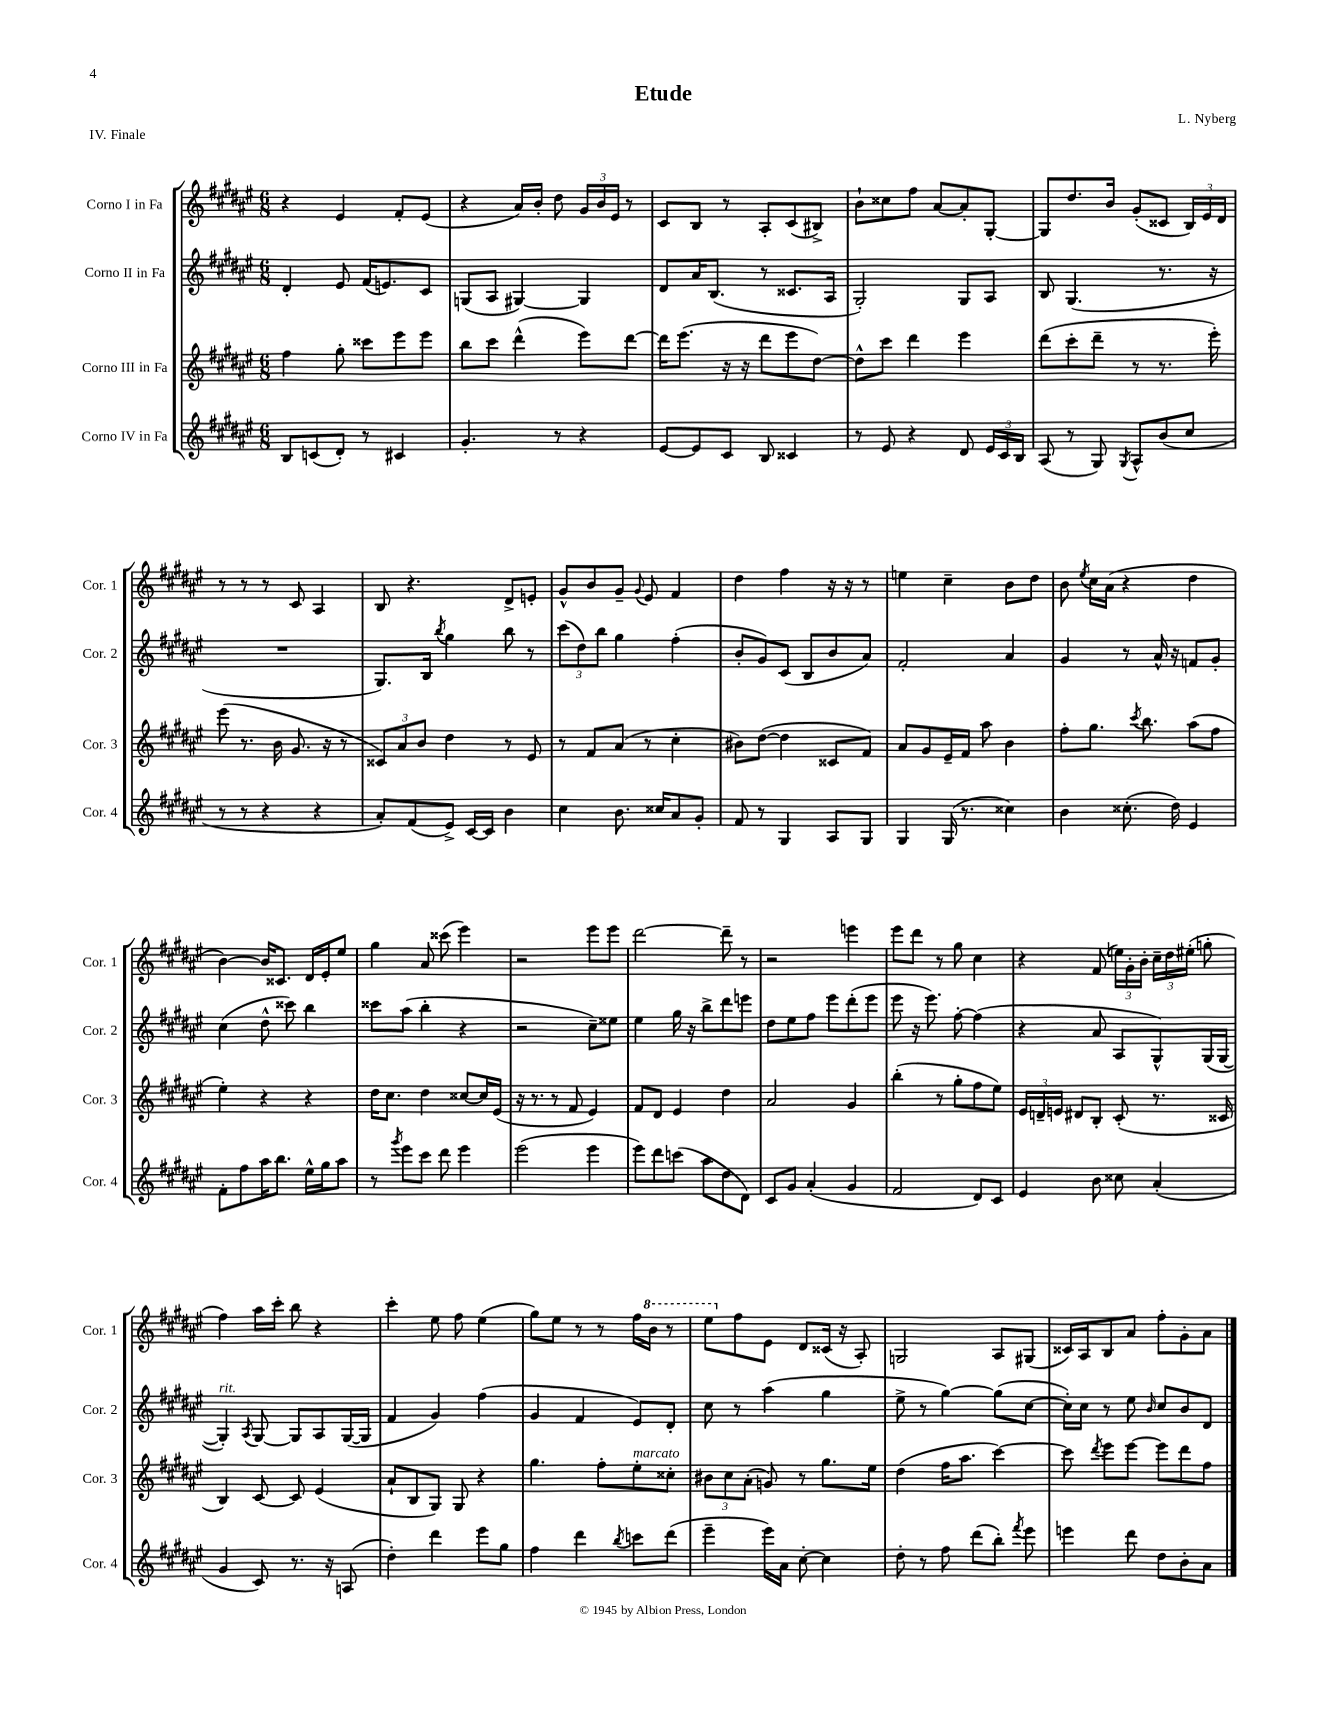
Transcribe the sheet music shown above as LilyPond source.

\header { title = "Etude" composer = "L. Nyberg" piece = "IV. Finale" }
<<
\new StaffGroup <<
\new Staff = "s0" \with { instrumentName = "Corno I in Fa" shortInstrumentName = "Cor. 1" } {
    \clef treble \key fis \major \numericTimeSignature \time 6/8
    \autoBeamOff r4 eis'4 fis'8[-. eis'8]( |
    r4 ais'16[) b'16]-. dis''8 \tuplet 3/2 { gis'16[ b'16 eis'16] } r8 |
    cis'8[ b8] r8 ais8[-. cis'8( bis8]->) |
    b'8[-! cisis''8 fis''8] ais'8[~ ais'8-. gis8]~-. |
    gis8[ dis''8. b'16] gis'8[-.( cisis'8] \tuplet 3/2 { b16[) eis'16 dis'16] } |
    r8 r8 r8 cis'8 ais4 |
    b8 r4. dis'8[-> e'8]-. |
    gis'8[-^ b'8 gis'8]-- \appoggiatura { gis'8 } eis'8 fis'4 |
    dis''4 fis''4 r16 r16 r8 |
    e''4 cis''4-- b'8[ dis''8] |
    b'8 \acciaccatura { eis''8 } cis''16[ ais'16]( r4 dis''4 |
    b'4~) b'16[ cisis'8.] dis'16[ eis'16-. eis''8] |
    gis''4 ais'8 cisis'''8( eis'''4) |
    r2 eis'''8[ eis'''8] |
    dis'''2~ dis'''8-- r8 |
    r2 e'''4 |
    eis'''8[ dis'''8] r8 gis''8 cis''4 |
    r4 fis'8( \tuplet 3/2 { e''16[) gis'16-. b'16]-. } \tuplet 3/2 { cis''16[-- dis''16 eis''16]-.( } g''8-. |
    fis''4) ais''16[ cis'''16]-. b''8 r4 |
    cis'''4-. eis''8 fis''8 eis''4( |
    gis''8[) eis''8] r8 r8 fis''16[ \ottava #1 b''16] r8 |
    eis'''8[ \ottava #0 fis''8 eis'8] dis'8[ cisis'16]( r16 ais8-.) |
    g2 ais8[ gis8]( |
    cisis'16[) ais16 b8 ais'8] fis''8[-. gis'8-. ais'8] \bar "|." |
}
\new Staff = "s1" \with { instrumentName = "Corno II in Fa" shortInstrumentName = "Cor. 2" } {
    \clef treble \key fis \major \numericTimeSignature \time 6/8
    \autoBeamOff dis'4-. eis'8 fis'16[( e'8.) cis'8] |
    g8[( ais8] gis4~) gis4 |
    dis'8[ ais'16 b8.]( r8 cisis'8.[ ais16] |
    gis2-.) gis8[ ais8] |
    b8 gis4.( r8. r16 |
    R2. |
    gis8.[) b16] \acciaccatura { b''8 } gis''4 b''8 r8 |
    \tuplet 3/2 { cis'''8[( dis''8) b''8] } gis''4 fis''4-.( |
    b'8[-. gis'8) cis'8]( b8[ b'8 ais'8]) |
    fis'2-. ais'4 |
    gis'4 r8 ais'16-^ r16 f'8[ gis'8]-. |
    cis''4( dis''8-^ cisis'''8) b''4 |
    cisis'''8[ ais''8]( b''4-. r4 |
    r2 cis''8[--) eisis''8] |
    eis''4 gis''16 r16 b''8[-> dis'''8 e'''8] |
    dis''8[ eis''8 fis''8] eis'''8[ dis'''8-.( eis'''8] |
    eis'''8 r16 eis'''8.) fis''8~-. fis''4( |
    r4 ais'8 ais8[ gis8-^) gis16( gis16]~ |
    gis4-.^\markup { \italic "rit." }) \acciaccatura { ais8 } gis8~ gis8[ ais8 gis16~( gis16] |
    fis'4 gis'4) fis''4( |
    gis'4 fis'4 eis'8[) dis'8]-. |
    cis''8 r8 ais''4( gis''4 |
    eis''8-> r8 gis''4~) gis''8[( cis''8]~ |
    cis''16[-.) cis''16] r8 eis''8 \grace { b'16 } cis''8[ b'8 dis'8] \bar "|." |
}
\new Staff = "s2" \with { instrumentName = "Corno III in Fa" shortInstrumentName = "Cor. 3" } {
    \clef treble \key fis \major \numericTimeSignature \time 6/8
    \autoBeamOff fis''4 gis''8-. cisis'''8[ eis'''8 eis'''8] |
    b''8[ cis'''8] dis'''4-^( eis'''8[) dis'''8]~ |
    dis'''16[ eis'''8.]( r16 r16 dis'''8[ eis'''8 dis''8]~) |
    dis''8[-^ cis'''8] dis'''4 eis'''4 |
    dis'''8[( cis'''8-. dis'''8]-- r8 r8. eis'''16-.) |
    eis'''8( r8. b'16 gis'8. r16 r8 |
    \tuplet 3/2 { cisis'8[) ais'8 b'8] } dis''4 r8 eis'8 |
    r8 fis'8[ ais'8]( r8 cis''4-. |
    bis'8[) dis''8]~( dis''4 cisis'8[ fis'8]) |
    ais'8[ gis'8 eis'16-- fis'16] ais''8 b'4 |
    fis''8[-. gis''8.] \acciaccatura { cis'''8 } b''8. ais''8[( fis''8] |
    eis''4-.) r4 r4 |
    dis''16[ cis''8.] dis''4 cisis''8[~ cisis''16 eis'16]( |
    r16 r8. r8 fis'8 eis'4) |
    fis'8[ dis'8] eis'4 dis''4 |
    ais'2 gis'4 |
    b''4-.( r8 gis''8[-. fis''8 eis''8]) |
    \tuplet 3/2 { eis'16[ d'16-- e'16] } dis'8[ b8]-. cis'8-.( r8. cisis'16 |
    b4) cis'8~ cis'8 eis'4( |
    ais'8[-! b8 gis8]) gis8 r4 |
    gis''4. fis''8[-. eis''8-.^\markup { \italic "marcato" } cisis''8]-. |
    \tuplet 3/2 { bis'8[ cis''8 ais'8]-.( } g'8) r8 gis''8.[ eis''16] |
    dis''4( fis''16[ ais''8.] cis'''4~) |
    cis'''8 \acciaccatura { dis'''8 } eis'''8[ eis'''8]~ eis'''8[ dis'''8 fis''8] \bar "|." |
}
\new Staff = "s3" \with { instrumentName = "Corno IV in Fa" shortInstrumentName = "Cor. 4" } {
    \clef treble \key fis \major \numericTimeSignature \time 6/8
    \autoBeamOff b8[ c'8( dis'8]-.) r8 cis'4 |
    gis'4.-. r8 r4 |
    eis'8[~ eis'8 cis'8] b8 cisis'4 |
    r8 eis'8 r4 dis'8 \tuplet 3/2 { eis'16[ cis'16 b16] } |
    ais8( r8 gis8) \acciaccatura { gis8 } ais8[-^ b'8( cis''8] |
    r8 r8 r4 r4 |
    ais'8[-.) fis'8( eis'8]->) cis'16[~ cis'16] b'4 |
    cis''4 b'8. cisis''16[ ais'8 gis'8]-. |
    fis'8 r8 gis4 ais8[ gis8] |
    gis4 gis16( r8. cisis''4) |
    b'4 cisis''8.-.( dis''16) eis'4 |
    fis'8[-. fis''8 ais''16 b''8.] eis''16[-^ gis''16 ais''8] |
    r8 \acciaccatura { gis'''8 } eis'''8[ cis'''8] dis'''8 eis'''4 |
    eis'''2( eis'''4 |
    eis'''8[) dis'''8 c'''8]( ais''8[ dis''8 dis'8]) |
    cis'8[ gis'8] ais'4-.( gis'4 |
    fis'2 dis'8[) cis'8] |
    eis'4 b'8 cisis''8 ais'4-.( |
    gis'4 cis'8) r8. r16 a8( |
    dis''4-.) dis'''4 eis'''8[ gis''8] |
    fis''4 dis'''4 \acciaccatura { b''8 } c'''8[ dis'''8]( |
    eis'''4-- eis'''16[) ais'16] cis''8~-. cis''4 |
    dis''8-. r8 fis''8 dis'''8[( b''8]-.) \acciaccatura { fis'''8 } eis'''8 |
    e'''4 dis'''8 dis''8[ b'8-. ais'8] \bar "|." |
}
>>
>>
\layout { \context { \Score \remove "Bar_number_engraver" } }
